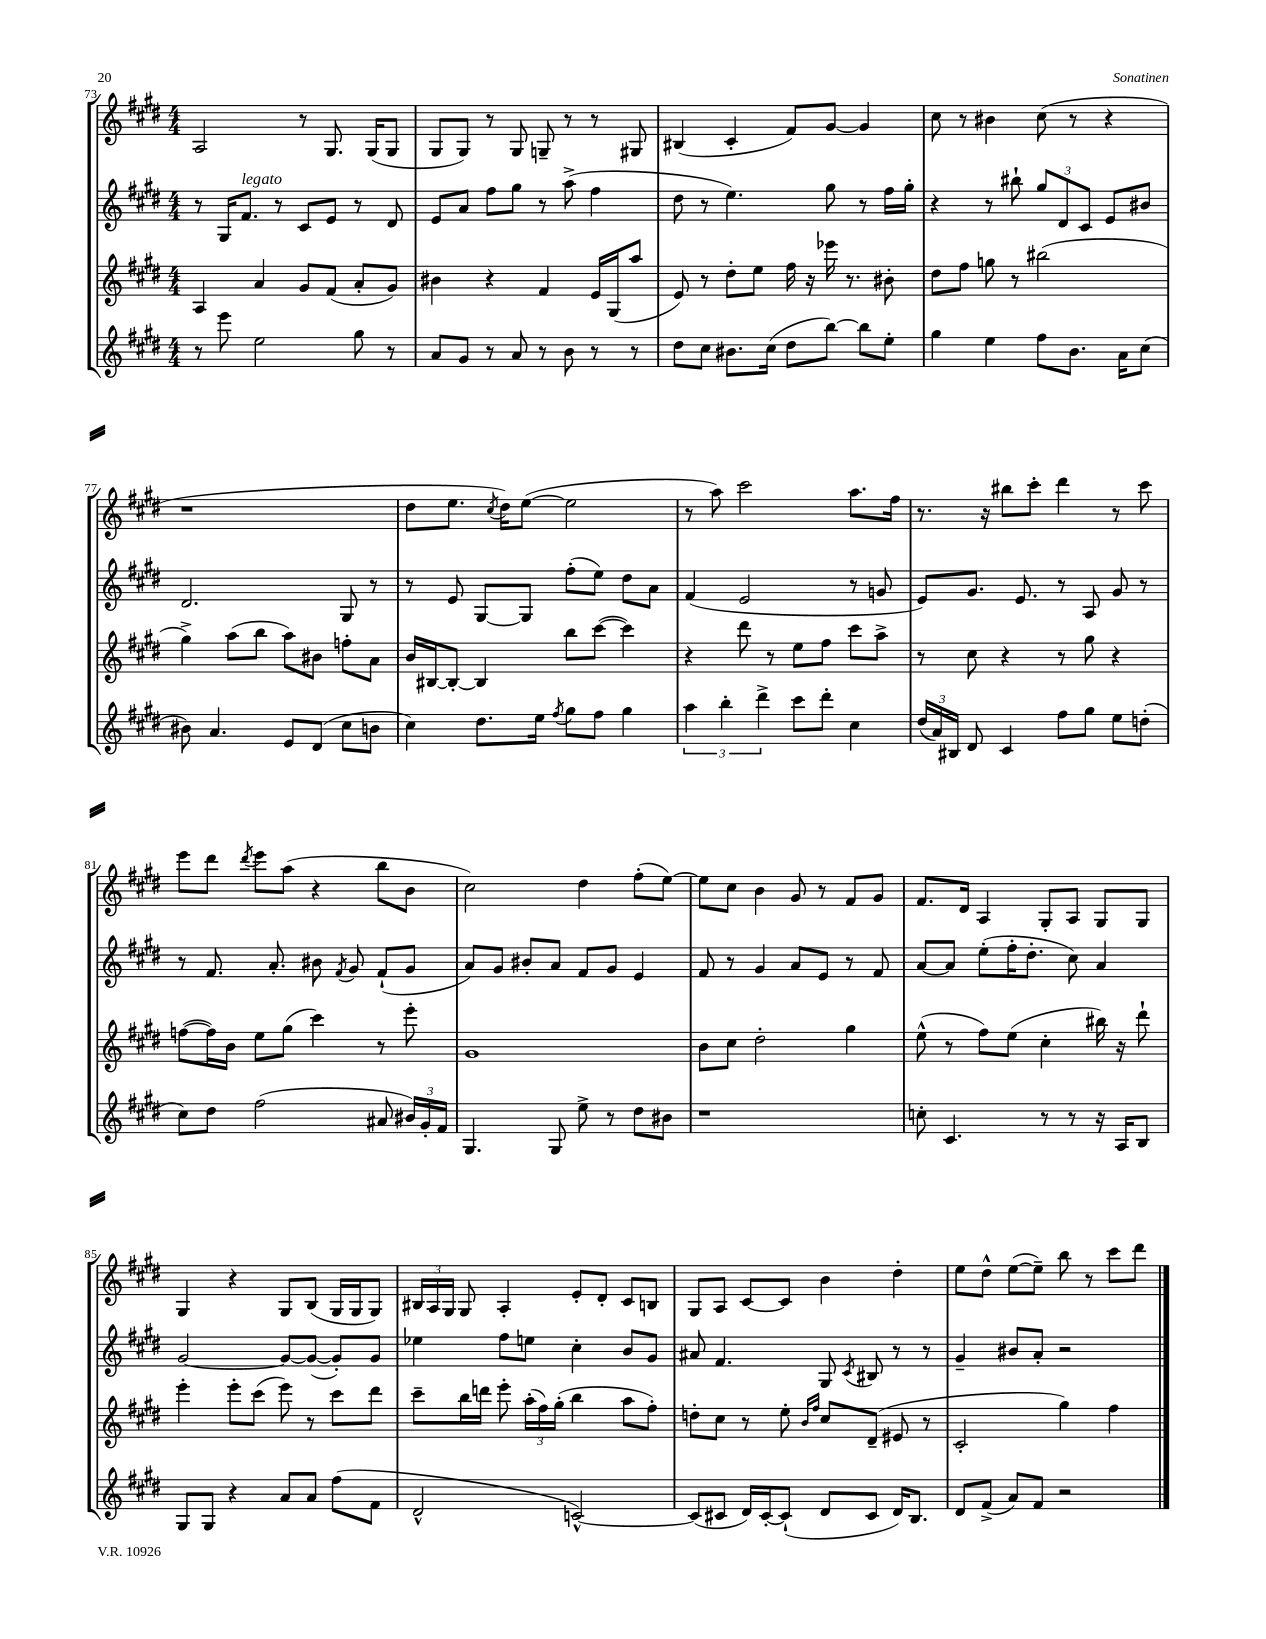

**kern	**kern	**kern	**kern
*part4	*part3	*part2	*part1
*staff4	*staff3	*staff2	*staff1
*clefG2	*clefG2	*clefG2	*clefG2
*k[f#c#g#d#]	*k[f#c#g#d#]	*k[f#c#g#d#]	*k[f#c#g#d#]
*M4/4	*M4/4	*M4/4	*M4/4
=73	=73	=73	=73
8r	4A/	8r	2A/
8eee\	.	16G#/KL	.
!	!	!LO:TX:a:i:t=legato	!
.	.	8.f#/J	.
2ee\	4a/	.	.
.	.	8r	.
.	8g#/L	8c#/L	8r
.	(8f#/J	8e/J	8.G#/
8gg#\	8a'/L	8r	.
.	.	.	(16G#/KL
8r	8g#/J)	8d#/	8G#/J
=74	=74	=74	=74
8a/L	4b#X\	8e/L	8G#/L
8g#/J	.	8a/J	8G#/J)
8r	4r	8ff#\L	8r
8a/	.	8gg#\J	8G#/
8r	4f#/	8r	8Gn~/
8b\	.	(8aa^\	8r
8r	16e/LL	4ff#\	8r
.	(16G#/J	.	.
8r	8aa/J	.	8G#X/
=75	=75	=75	=75
8dd#\L	8e/)	8dd#\	(4B#X/
8cc#\J	8r	8r	.
8.b#X\L	8dd#'\L	4.ee\)	4c#'/
.	8ee\J	.	.
(16cc#\Jk	.	.	.
8dd#\L	16ff#\	.	8f#/L)
.	16r	.	.
[8bb\J)	16eee-X\	8gg#\	[8g#/J
.	8.r	.	.
8bb\L]	.	8r	4g#/]
8ee'\J	8b#X'\	16ff#\LL	.
.	.	16gg#'\JJ	.
=76	=76	=76	=76
4gg#\	8dd#\L	4r	8cc#\
.	8ff#\J	.	8r
4ee\	8ggn\	8r	4b#X\
.	8r	8bb#X`\	.
8ff#\L	(2bb#X\	12gg#/L	(8cc#\
.	.	12d#/	.
8.b\J	.	.	8r
.	.	12c#/J	.
.	.	8e/L	4r
16a\KL	.	.	.
(8cc#\J	.	8b#X/J	.
!!LO:LB:g=z
=77	=77	=77	=77
8b#X\)	4gg#^\)	2.d#/	1r
4.a/	.	.	.
.	(8aa\L	.	.
.	8bb\J	.	.
8e/L	8aa\L)	.	.
(8d#/J	8b#X\J	.	.
8cc#\L	8ffn'\L	8G#/	.
8bn\J	8a\J	8r	.
=78	=78	=78	=78
4cc#\)	16b/LL	8r	8dd#\L
.	[16B#X/J	.	.
.	8B#'/J_	8e/	8.ee\J
8.dd#\L	4B#/]	[8G#/L	.
.	.	.	8qcc#/
.	.	.	16dd#\KL)
.	.	8G#/J]	([8ee\J
16ee\Jk	.	.	.
8qff#/	.	.	.
8gg#\L	8bb\L	(8ff#'\L	2ee\]
8ff#\J	([8ccc#\J	8ee\J)	.
4gg#\	4ccc#\])	8dd#\L	.
.	.	8a\J	.
=79	=79	=79	=79
6aa\	4r	(4f#/	8r
.	.	.	8aa\)
6bb'\	.	.	.
.	8ddd#\	2e/	2ccc#\
6ddd#^\	.	.	.
.	8r	.	.
8ccc#\L	8ee\L	.	.
8ddd#'\J	8ff#\J	.	.
4cc#\	8ccc#\L	8r	8.aa\L
.	8aa^\J	8gn/	.
.	.	.	16ff#\Jk
=80	=80	=80	=80
(24dd#/LL	8r	8e/L)	8.r
24a/)	.	.	.
24B#X/JJ	.	.	.
8d#/	8cc#\	8.g#/J	.
.	.	.	16r
4c#/	4r	.	8bb#X\L
.	.	8.e/	.
.	.	.	8ccc#'\J
8ff#\L	8r	8r	4ddd#\
8gg#\J	8gg#\	8A/	.
8ee\L	4r	8g#/	8r
(8ddn'\J	.	8r	8ccc#\
!!LO:LB:g=z
=81	=81	=81	=81
8cc#\L)	([8ffn\L	8r	8eee\L
8dd#\J	16ff\L])	8.f#/	8ddd#\J
.	16b\JJ	.	.
.	.	.	8qddd#/
(2ff#\	8ee\L	.	8eee\L
.	.	8.a'/	.
.	(8gg#\J	.	(8aa\J
.	4ccc#\)	8b#X\	4r
.	.	8qf#/	.
.	.	8g#/	.
8a#X/	8r	(8f#`/L	8bb\L
24b#X/LL)	8eee'\	8g#/J	8b\J
24g#'/	.	.	.
24f#/JJ	.	.	.
=82	=82	=82	=82
4.G#/	1g#	8a/L)	2cc#\)
.	.	8g#/J	.
.	.	8b#X'/L	.
8G#/	.	8a/J	.
8ee^\	.	8f#/L	4dd#\
8r	.	8g#/J	.
8dd#\L	.	4e/	(8ff#'\L
8b#X\J	.	.	[8ee\J)
=83	=83	=83	=83
1r	8b\L	8f#/	8ee\L]
.	8cc#\J	8r	8cc#\J
.	2dd#'\	4g#/	4b\
.	.	8a/L	8g#/
.	.	8e/J	8r
.	4gg#\	8r	8f#/L
.	.	8f#/	8g#/J
=84	=84	=84	=84
8ccn'\	(8ee^^\	[8a/L	8.f#/L
4.c#/	8r	8a/J]	.
.	.	.	16d#/Jk
.	8ff#\L)	(8ee'\L	4A/
.	(8ee\J	16ff#'\K	.
.	.	8.dd#'\J	.
8r	4cc#'\	.	8G#'/L
8r	.	8cc#\)	8A/J
16r	16bb#X\)	4a/	8G#/L
16A/KL	16r	.	.
8B/J	8ddd#`\	.	8G#/J
!!LO:LB:g=z
=85	=85	=85	=85
8G#/L	4eee'\	[2g#/	4G#/
8G#/J	.	.	.
4r	8eee'\L	.	4r
.	(8ccc#\J	.	.
8a/L	8eee\)	8g#/L_	8G#/L
8a/J	8r	(8g#/J_	(8B/J
(8ff#\L	8ccc#\L	8g#'/L])	16G#/LL
.	.	.	16G#/J
8f#\J	8ddd#\J	8g#/J	8G#/J)
=86	=86	=86	=86
2d#^^/	8ccc#~\L	4ee-X\	24B#X/LL
.	.	.	24A/
.	.	.	24G#/JJ
.	16bb\L	.	8G#/
.	16dddn\JJ	.	.
.	8eee'\	8ff#\L	4A'/
.	(24aa'\LL	8een\J	.
.	24ff#\)	.	.
.	(24gg#'\JJ	.	.
[2cn^^/)	4bb\	4cc#'\	8e'/L
.	.	.	8d#'/J
.	8aa\L	8b/L	8c#/L
.	8ff#'\J)	8g#/J	8Bn/J
=87	=87	=87	=87
(8c/L]	8ddn'\L	8a#X/	8G#/L
8c#X/J	8cc#\J	4.f#/	8A/J
16d#/LL)	8r	.	[8c#/L
[16c#'/J	.	.	.
(8c#`/J]	8ee'\	.	8c#/J]
.	16qqb/LL	.	.
.	16qqff#/JJ	.	.
8d#/L	8cc#/L	8G#/	4b\
.	.	8qc#/	.
8c#/J	(8d#~/J	8B#X/	.
16d#/KL)	8e#X/	8r	4dd#'\
8.B/J	.	.	.
.	8r	8r	.
=88	=88	=88	=88
8d#/L	2c#'/	4g#~/	8ee\L
(8f#^/J	.	.	8dd#^^\J
8a/L)	.	8b#X/L	([8ee\L
8f#/J	.	8a'/J	8ee~\J])
2r	4gg#\)	2r	8bb\
.	.	.	8r
.	4ff#\	.	8ccc#\L
.	.	.	8ddd#\J
==	==	==	==
*-	*-	*-	*-
